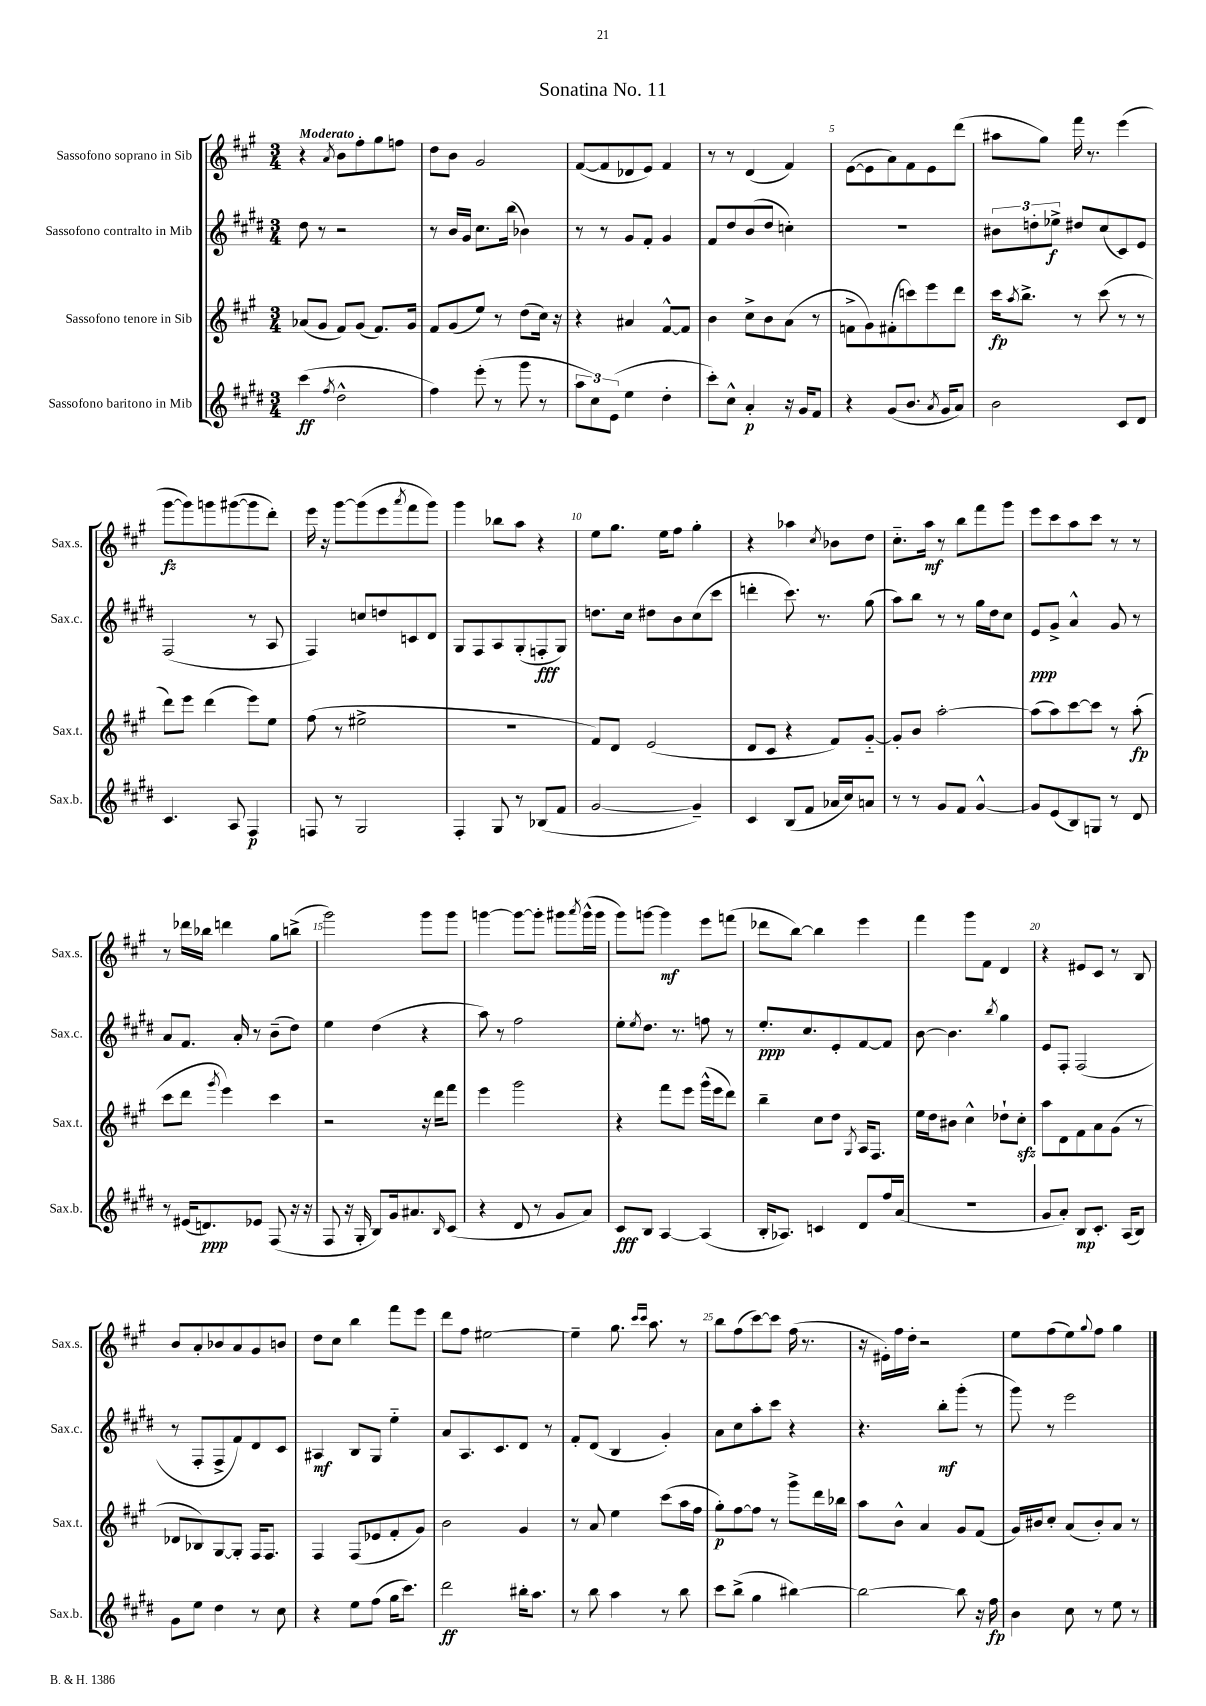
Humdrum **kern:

**kern	**dynam	**kern	**dynam	**kern	**dynam	**kern	**dynam
*part4	*part4	*part3	*part3	*part2	*part2	*part1	*part1
*staff4	*staff4	*staff3	*staff3	*staff2	*staff2	*staff1	*staff1
*I"Sassofono baritono in Mib	*	*I"Sassofono tenore in Sib	*	*I"Sassofono contralto in Mib	*	*I"Sassofono soprano in Sib	*
*I'Sax.b.	*	*I'Sax.t.	*	*I'Sax.c.	*	*I'Sax.s.	*
*clefG2	*	*clefG2	*	*clefG2	*	*clefG2	*
*k[f#c#g#d#]	*	*k[f#c#g#]	*	*k[f#c#g#d#]	*	*k[f#c#g#]	*
*M3/4	*	*M3/4	*	*M3/4	*	*M3/4	*
=1	=1	=1	=1	=1	=1	=1	=1
!	!	!	!	!	!	!LO:TX:a:B:t=Moderato	!
(4ccc#\	ff	(8a-X/L	.	8dd#\	.	4r	.
.	.	8g#/J	.	8r	.	.	.
8qff#/	.	.	.	.	.	8qa/	.
2dd#^^\	.	8f#/L)	.	2r	.	8b\L	.
.	.	(8g#/J	.	.	.	8ff#'\	.
.	.	8.f#/L)	.	.	.	8gg#\	.
.	.	.	.	.	.	8ffn\J	.
.	.	16g#/Jk	.	.	.	.	.
=2	=2	=2	=2	=2	=2	=2	=2
4ff#\)	.	8f#/L	.	8r	.	8dd\L	.
.	.	(8g#/	.	16b/LL	.	8b\J	.
.	.	.	.	16g#/JJ	.	.	.
(8eee'\	.	8ee/J)	.	8.cc#\L	.	2g#/	.
8r	.	8r	.	.	.	.	.
.	.	.	.	(16bb\Jk	.	.	.
8ggg#\	.	(8dd\L	.	4b-X\)	.	.	.
8r	.	16cc#\Jk)	.	.	.	.	.
.	.	16r	.	.	.	.	.
=3	=3	=3	=3	=3	=3	=3	=3
12aa\L	.	4r	.	8r	.	([8f#/L	.
12cc#\)	.	.	.	.	.	.	.
.	.	.	.	8r	.	8f#/]	.
(12e\J	.	.	.	.	.	.	.
4ee\	.	4a#X/	.	8g#/L	.	8d-X/	.
.	.	.	.	8f#'/J	.	8e/J)	.
4dd#'\	.	[8f#^^/L	.	4g#/	.	4f#/	.
.	.	8f#/J]	.	.	.	.	.
=4	=4	=4	=4	=4	=4	=4	=4
8ccc#'\L)	.	4b\	.	8f#/L	.	8r	.
8cc#^^\J	.	.	.	8dd#/	.	8r	.
4a'/	p	8cc#^\L	.	(8b/	.	(4d/	.
.	.	8b\	.	8dd#/J	.	.	.
16r	.	(8a\J	.	4ccn'\)	.	4f#/)	.
16g#/KL	.	.	.	.	.	.	.
8f#/J	.	8r	.	.	.	.	.
=5	=5	=5	=5	=5	=5	=5	=5
4r	.	8fn^\L	.	2.r	.	([8e\L	.
.	.	8g#\)	.	.	.	8e\]	.
(8g#/L	.	(8f#X'\	.	.	.	8a\)	.
8.b/J	.	8cccn\)	.	.	.	8f#\	.
.	.	8eee\	.	.	.	8e\	.
8qa/	.	.	.	.	.	.	.
16g#/KL	.	.	.	.	.	.	.
8a/J)	.	8ddd\J	.	.	.	(8ddd\J	.
=6	=6	=6	=6	=6	=6	=6	=6
2b\	.	16ccc#\KL	fp	12b#X\L	.	8aa#X\L	.
.	.	8qaa/	.	.	.	.	.
.	.	8.bb^\J	.	.	.	.	.
.	.	.	.	12ddn'\	.	.	.
.	.	.	.	.	.	8gg#\J)	.
.	.	.	.	12ee-X^\J	f	.	.
.	.	8r	.	8dd#X/L	.	16fff#\	.
.	.	.	.	.	.	8.r	.
.	.	(8ccc#\	.	(8cc#/	.	.	.
8c#/L	.	8r	.	8c#/)	.	(4eee\	.
8d#/J	.	8r	.	8e/J	.	.	.
!!LO:LB:g=z
=7	=7	=7	=7	=7	=7	=7	=7
4.c#/	.	8ddd\L)	.	(2F#/	.	[8ggg#\L	fz
.	.	8eee\J	.	.	.	8ggg#\])	.
.	.	(4ddd\	.	.	.	8gggn\	.
8A/	.	.	.	.	.	([8ggg#X\	.
4F#/	p	8eee\L)	.	8r	.	8ggg#\]	.
.	.	8ee\J	.	8A/	.	8ddd'\J)	.
=8	=8	=8	=8	=8	=8	=8	=8
8Fn/	.	(8ff#\	.	4F#/)	.	16eee\	.
.	.	.	.	.	.	16r	.
8r	.	8r	.	.	.	[8ggg#\L	.
2G#/	.	2ee#X^\	.	8ccn/L	.	(8ggg#\]	.
.	.	.	.	8ddn/	.	8eee\	.
.	.	.	.	.	.	8qaaa/	.
.	.	.	.	8cn/	.	8fff#\	.
.	.	.	.	8d#/J	.	8ggg#\J)	.
=9	=9	=9	=9	=9	=9	=9	=9
4F#'/	.	2.r	.	8G#/L	.	4ggg#\	.
.	.	.	.	8F#/	.	.	.
8G#/	.	.	.	8A/	.	8bb-X\L	.
8r	.	.	.	(8G#'/	.	8aa\J	.
(8B-X/L	.	.	.	8Fn'/	fff	4r	.
8f#/J	.	.	.	8G#/J)	.	.	.
=10	=10	=10	=10	=10	=10	=10	=10
[2g#/	.	8f#/L)	.	8.ddn\L	.	8ee\L	.
.	.	8d/J	.	.	.	8.gg#\J	.
.	.	.	.	16cc#\Jk	.	.	.
.	.	(2e/	.	8dd#X\L	.	.	.
.	.	.	.	.	.	16ee\KL	.
.	.	.	.	8b\	.	8ff#\J	.
4g#~/])	.	.	.	(8cc#\	.	4gg#'\	.
.	.	.	.	8ccc#\J	.	.	.
=11	=11	=11	=11	=11	=11	=11	=11
4c#/	.	8d/L	.	4dddn'\	.	4r	.
.	.	8c#/J	.	.	.	.	.
(8B/L	.	4r	.	8.ccc#\)	.	4aa-X\	.
8f#/J	.	.	.	.	.	.	.
.	.	.	.	8.r	.	.	.
.	.	.	.	.	.	8qcc#/	.
16a-X/LL	.	8f#/L)	.	.	.	8b-X\L	.
16cc#/J)	.	.	.	.	.	.	.
8an/J	.	[8g#/J	.	(8gg#\	.	8dd\J	.
=12	=12	=12	=12	=12	=12	=12	=12
8r	.	8g#'/L]	.	8aa\L)	.	8.cc#\L	.
8r	.	8b/J	.	8bb\J	.	.	.
.	.	.	.	.	.	16aa\Jk	mf
8g#/L	.	[2aa'\	.	8r	.	8r	.
8f#/J	.	.	.	8r	.	8bb\L	.
[4g#^^/	.	.	.	16gg#\LL	.	8fff#\	.
.	.	.	.	16dd#\J	.	.	.
.	.	.	.	8cc#\J	.	8ggg#\J	.
=13	=13	=13	=13	=13	=13	=13	=13
8g#/L]	.	(8aa\L]	.	8e/L	ppp	8eee\L	.
(8e/	.	8aa\)	.	8g#^/J	.	8ccc#\	.
8B/)	.	[8ccc#\	.	4a^^/	.	8aa\	.
8Gn/J	.	8ccc#\J]	.	.	.	8ccc#\J	.
8r	.	8r	.	8g#/	.	8r	.
8d#/	.	(8aa'\	fp	8r	.	8r	.
!!LO:LB:g=z
=14	=14	=14	=14	=14	=14	=14	=14
8r	.	8ccc#\L	.	8a/L	.	8r	.
(16e#X/KL	.	8ddd\J	.	8.f#/J	.	16ddd-X\LL	.
8.dn/)	ppp	.	.	.	.	16bb-X\JJ	.
.	.	8qggg#/	.	.	.	.	.
.	.	4eee\)	.	.	.	4dddn\	.
.	.	.	.	16a'/	.	.	.
8e-X/J	.	.	.	8r	.	.	.
(8F#/	.	4ccc#\	.	(8b~\L	.	8gg#\L	.
16r	.	.	.	8dd#\J)	.	(8bbn^\J	.
16r	.	.	.	.	.	.	.
=15	=15	=15	=15	=15	=15	=15	=15
8F#/	.	2r	.	4ee\	.	2ggg#\)	.
16r	.	.	.	.	.	.	.
16G#'/	.	.	.	.	.	.	.
8B/L)	.	.	.	(4dd#\	.	.	.
16g#/k	.	.	.	.	.	.	.
8.a#X/	.	.	.	.	.	.	.
.	.	16r	.	4r	.	8ggg#\L	.
.	.	16ddd\KL	.	.	.	.	.
16qqB/	.	.	.	.	.	.	.
(8c#/J	.	8fff#\J	.	.	.	8ggg#\J	.
=16	=16	=16	=16	=16	=16	=16	=16
4r	.	4eee\	.	8aa\)	.	[4gggn\	.
.	.	.	.	8r	.	.	.
8d#/	.	2ggg#\	.	2ff#\	.	8ggg\L_	.
8r	.	.	.	.	.	8ggg'\J]	.
8g#/L	.	.	.	.	.	8ggg#X\L	.
.	.	.	.	.	.	8qaaa/	.
8a/J)	.	.	.	.	.	(16ggg#^^\L	.
.	.	.	.	.	.	16ggg#\JJ	.
=17	=17	=17	=17	=17	=17	=17	=17
8c#/L	fff	4r	.	8ee'\L	.	8ggg#\L)	.
.	.	.	.	8qee/	.	.	.
8B/J	.	.	.	8.dd#\J	.	[8gggn\J	.
[4A/	.	8fff#\L	.	.	.	4ggg\]	mf
.	.	.	.	8.r	.	.	.
.	.	8eee\J	.	.	.	.	.
(4A/]	.	(16ggg#^^\LL	.	8ffn\	.	8eee\L	.
.	.	16eee\J	.	.	.	.	.
.	.	8ddd\J)	.	8r	.	(8fffn\J	.
=18	=18	=18	=18	=18	=18	=18	=18
16B'/KL	.	4bb~\	.	8.ee'/L	ppp	8ddd-X\L	.
8.A-X/J)	.	.	.	.	.	.	.
.	.	.	.	.	.	[8bb\J)	.
.	.	.	.	8.cc#/	.	.	.
4cn/	.	8cc#\L	.	.	.	4bb\]	.
.	.	8dd\J	.	8e'/	.	.	.
.	.	8qG#/	.	.	.	.	.
8d#/L	.	16A/KL	.	[8f#/	.	4eee\	.
.	.	8.F#/J	.	.	.	.	.
16ff#/L	.	.	.	8f#/J]	.	.	.
(16a/JJ	.	.	.	.	.	.	.
=19	=19	=19	=19	=19	=19	=19	=19
2.r	.	16ee\LL	.	[8b\	.	4fff#\	.
.	.	16dd\J	.	.	.	.	.
.	.	8b#X\J	.	4.b\]	.	.	.
.	.	4cc#^^\	.	.	.	8ggg#\L	.
.	.	.	.	.	.	8f#\J	.
.	.	.	.	8qbb/	.	.	.
.	.	8dd-X`\L	.	4gg#\	.	4d/	.
.	.	8cc#zz'\J	.	.	.	.	.
=20	=20	=20	=20	=20	=20	=20	=20
8g#/L	.	8aa\L	.	8e/L	.	4r	.
8a'/J)	.	8d\	.	8F#'/J	.	.	.
8B/L	mp	8f#\	.	(2F#/	.	8e#X/L	.
8.c#'/J	.	8a\	.	.	.	8c#/J	.
.	.	(8g#\J	.	.	.	8r	.
(16A/KL	.	.	.	.	.	.	.
8B/J)	.	8r	.	.	.	8B/	.
!!LO:LB:g=z
=21	=21	=21	=21	=21	=21	=21	=21
8g#\L	.	8d-X/L	.	8r	.	8b/L	.
8ee\J	.	8B-X/)	.	8F#'/L	.	8a'/	.
4dd#\	.	[8G#/	.	8F#^/	.	8b-X/	.
.	.	8G#'/J]	.	8f#/)	.	8a/	.
8r	.	16F#/KL	.	8d#/	.	8g#/	.
.	.	8.F#/J	.	.	.	.	.
8cc#\	.	.	.	8c#/J	.	8bn/J	.
=22	=22	=22	=22	=22	=22	=22	=22
4r	.	4F#/	.	4A#X/	mf	8dd\L	.
.	.	.	.	.	.	8cc#\J	.
8ee\L	.	(8F#/L	.	8B/L	.	4bb\	.
(8ff#\J	.	8e-X/	.	8G#/J	.	.	.
16gg#\KL	.	8f#'/	.	4ee\	.	8fff#\L	.
8.ccc#\J)	.	.	.	.	.	.	.
.	.	8g#/J)	.	.	.	8eee\J	.
=23	=23	=23	=23	=23	=23	=23	=23
2ddd#\	ff	2b\	.	8a/L	.	8ddd\L	.
.	.	.	.	8.A/	.	8ff#\J	.
.	.	.	.	.	.	[2ee#X\	.
.	.	.	.	8.c#/	.	.	.
16bb#X'\KL	.	4g#/	.	8d#/J	.	.	.
8.aa\J	.	.	.	.	.	.	.
.	.	.	.	8r	.	.	.
=24	=24	=24	=24	=24	=24	=24	=24
8r	.	8r	.	8f#'/L	.	4ee#~\]	.
8bb\	.	8a/	.	(8d#/J	.	.	.
4aa\	.	4ee\	.	4B/	.	8.gg#\	.
.	.	.	.	.	.	16qqccc#/LL	.
.	.	.	.	.	.	16qqccc#/JJ	.
.	.	.	.	.	.	8.aa\	.
8r	.	(8ccc#\L	.	4g#'/)	.	.	.
8bb\	.	16aa\L	.	.	.	8r	.
.	.	16ff#\JJ	.	.	.	.	.
=25	=25	=25	=25	=25	=25	=25	=25
8ccc#\L	.	8gg#'\L)	p	8a\L	.	8bb\L	.
(8bb^\J	.	[8ff#\	.	8cc#\	.	(8ff#\	.
4gg#\	.	8ff#\J]	.	8aa'\	.	[8ccc#\)	.
.	.	8r	.	8ccc#\J	.	8ccc#\J]	.
[4bb#X\)	.	8ggg#^\L	.	4r	.	(16ff#\	.
.	.	.	.	.	.	8.r	.
.	.	16ddd\L	.	.	.	.	.
.	.	16bb-X\JJ	.	.	.	.	.
=26	=26	=26	=26	=26	=26	=26	=26
2bb#\_	.	8aa\L	.	4.r	.	16r	.
.	.	.	.	.	.	16e#X'\LL)	.
.	.	8b^^\J	.	.	.	16ff#\	.
.	.	.	.	.	.	16dd'\JJ	.
.	.	4a/	.	.	.	2r	.
.	.	.	.	8bb'\L	mf	.	.
8bb#\]	.	8g#/L	.	(8ggg#'\J	.	.	.
16r	.	(8f#/J	.	8r	.	.	.
16ff#\	fp	.	.	.	.	.	.
=27	=27	=27	=27	=27	=27	=27	=27
4b\	.	16g#/LL)	.	8ggg#\)	.	8ee\L	.
.	.	16b#X/J	.	.	.	.	.
.	.	8cc#'/J	.	8r	.	(8ff#\	.
8cc#\	.	(8a/L	.	2eee\	.	8ee\)	.
.	.	.	.	.	.	8qqgg#/	.
8r	.	8b#'/)	.	.	.	8ff#\J	.
8ee\	.	8a/J	.	.	.	4gg#\	.
8r	.	8r	.	.	.	.	.
==	==	==	==	==	==	==	==
*-	*-	*-	*-	*-	*-	*-	*-
